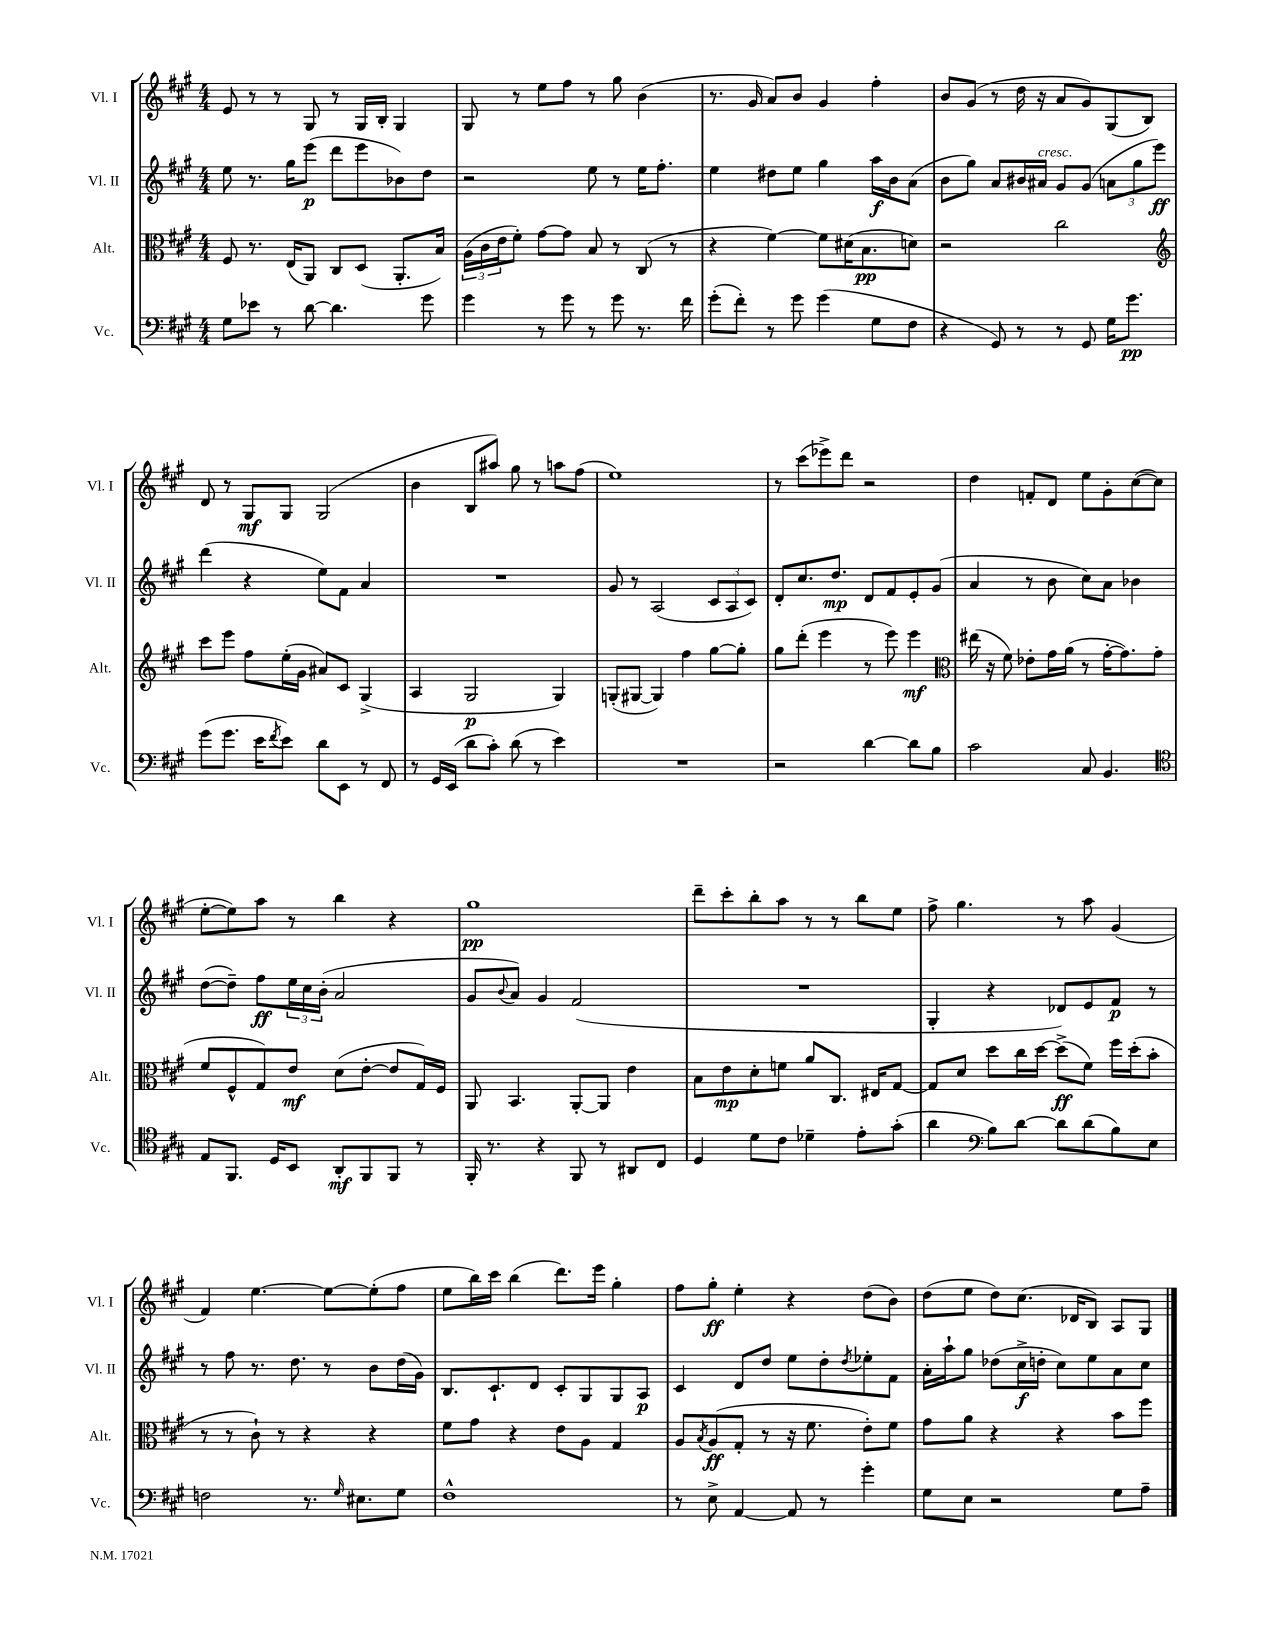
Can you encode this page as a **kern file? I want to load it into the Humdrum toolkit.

**kern	**kern	**kern	**kern
*staff4	*staff3	*staff2	*staff1
*clefF4	*clefC3	*clefG2	*clefG2
*k[f#c#g#]	*k[f#c#g#]	*k[f#c#g#]	*k[f#c#g#]
*M4/4	*M4/4	*M4/4	*M4/4
8G#	8F#	8ee	8e
8e-	8.r	8.r	8r
8r	.	.	8r
.	(16E	16gg#	.
[8d	8AA)	(8eee	8G#
4.d]	8C#	8ddd	8r
.	(8D	8eee	16G#
.	.	.	16B'
.	8.AA'	8b-)	4G#
8g#	.	8dd	.
.	16B)	.	.
=	=	=	=
4g#	(24A	2r	8G#
.	24c#	.	.
.	24e	.	.
.	8f#')	.	8r
8r	[8g#	.	8ee
8g#	8g#]	.	8ff#
8r	8B	8ee	8r
8g#	8r	8r	8gg#
8.r	(8C#	16ee	(4b
.	.	8.ff#'	.
.	8r	.	.
16f#	.	.	.
=	=	=	=
(8g#'	4r	4ee	8.r
8f#')	.	.	.
.	.	.	16g#
8r	[4f#)	8dd#	8a)
8g#	.	8ee	8b
(4g#	8f#]	4gg#	4g#
.	(16d#	.	.
.	8.B	.	.
8G#	.	16aa	4ff#'
.	.	16b	.
8F#	8d)	(8a	.
=	=	=	=
4r	2r	8b	8b
.	.	8gg#)	(8g#
8GG#)	.	8a	8r
8r	.	16b#	16dd
.	.	16a#	16r
8r	2cc#	8g#	8a
8GG#	.	(8g#	8g#)
16G#	.	12a	(8G#
8.g#	.	.	.
.	.	12gg#	.
.	.	.	8B)
.	.	12eee)	.
=	=	=	=
*	*clefG2	*	*
(8g#	8ccc#	(4ddd	8d
8.g#	8eee	.	8r
.	8ff#	4r	8G#
16e	.	.	.
8qf#	.	.	.
8e)	(16ee'	.	8G#
.	16g#	.	.
8d	8a#)	8ee)	(2G#
8EE	8c#	8f#	.
8r	(4G#^	4a	.
8FF#	.	.	.
=	=	=	=
8r	4A	1r	4b
16GG#	.	.	.
(16EE	.	.	.
8d	2G#	.	8B
8c#')	.	.	8aa#)
(8d	.	.	8gg#
8r	.	.	8r
4e)	4G#)	.	8aa
.	.	.	(8ff#
=	=	=	=
1r	(8G'	8g#	1ee)
.	[8G#	8r	.
.	4G#])	(2A	.
.	4ff#	.	.
.	[8gg#	12c#	.
.	.	12A	.
.	8gg#']	.	.
.	.	12c#)	.
=	=	=	=
2r	8gg#	8d'	8r
.	(8ddd'	8.cc#	(8ccc#
.	4eee	.	8eee-^)
.	.	8.dd	.
.	.	.	8ddd
[4d	8r	8d	2r
.	8eee)	8f#	.
8d]	4eee	8e'	.
8B	.	(8g#	.
=	=	=	=
*	*clefC3	*	*
2c#	(16ee#	4a	4dd
.	16r	.	.
.	8f#)	.	.
.	8e-'	8r	8f'
.	16g#	8b	8d
.	(16a	.	.
8C#	8r	8cc#)	8ee
4.BB	[16g#'	8a	8g#'
.	8.g#])	.	.
.	.	4b-	([8cc#
.	(8g#	.	8cc#]
=	=	=	=
*clefC4	*	*	*
8E	8f#	([8dd	[8ee'
8.FF#	8F#^^	8dd~])	8ee])
.	8G#)	8ff#	8aa
16D	.	.	.
8BB	8e	24ee	8r
.	.	24cc#	.
.	.	(24b'	.
8AA'	(8d	2a	4bb
8FF#	[8e'	.	.
8FF#	8e]	.	4r
8r	16G#)	.	.
.	16F#	.	.
=	=	=	=
16FF#'	8AA	8g#	1gg#
8.r	.	.	.
.	.	8qqb	.
.	4.BB	8a)	.
4r	.	4g#	.
8FF#	[8AA'	(2f#	.
8r	8AA]	.	.
8AA#	4e	.	.
8C#	.	.	.
=	=	=	=
4D	8B	1r	8ddd~
.	8e	.	8ccc#'
8d	8d'	.	8bb'
8c#	8f	.	8aa
4d-~	8a	.	8r
.	8.C#	.	8r
8e'	.	.	8bb
.	16E#	.	.
(8g#'	[8G#	.	8ee
=	=	=	=
4a	8G#]	4G#'	8ff#^
.	8d	.	4.gg#
*clefF4	*	*	*
8B)	8dd	4r	.
[8d	16cc#	.	.
.	[16dd	.	.
8d]	(8dd^]	8d-)	8r
(8d	8f#)	8e	8aa
8B)	16ff#	8f#	(4g#
.	(16dd'	.	.
8E	8b'	8r	.
=	=	=	=
2F	8r	8r	4f#)
.	8r	8ff#	.
.	8c#`)	8.r	[4.ee
.	8r	.	.
.	.	8.dd	.
8.r	4r	.	.
.	.	8r	8ee_
16qqG#	.	.	.
8.E#	.	.	.
.	4r	8b	(8ee']
8G#	.	(16dd	8ff#
.	.	16g#)	.
=	=	=	=
1F#^^	8f#	8.B	8ee
.	8g#	.	16bb)
.	.	8.c#`	16ccc#
.	4r	.	(4bb
.	.	8d	.
.	8e	8c#'	8.ddd)
.	8A	8G#	.
.	.	.	16eee
.	4G#	8G#	4gg#'
.	.	8A	.
=	=	=	=
8r	8A	4c#	8ff#
.	8qB	.	.
8E^	(8A	.	8gg#'
[4AA	8G#'	8d	4ee'
.	8r	8dd	.
8AA]	16r	8ee	4r
.	8.f#	.	.
8r	.	8dd'	.
.	.	8qdd	.
4g#'	8e')	8ee-'	(8dd
.	8f#	8f#	8b)
=	=	=	=
8G#	8g#	16a'	(8dd
.	.	16aa`	.
8E	8a	8gg#	8ee
2r	4r	(8dd-	8dd)
.	.	16cc#^	(8.cc#
.	.	16dd'	.
.	4r	8cc#)	.
.	.	.	16d-
.	.	8ee	8B)
8G#	8b	8a	8A
8A~	8ff#	8cc#	8G#
==	==	==	==
*-	*-	*-	*-
